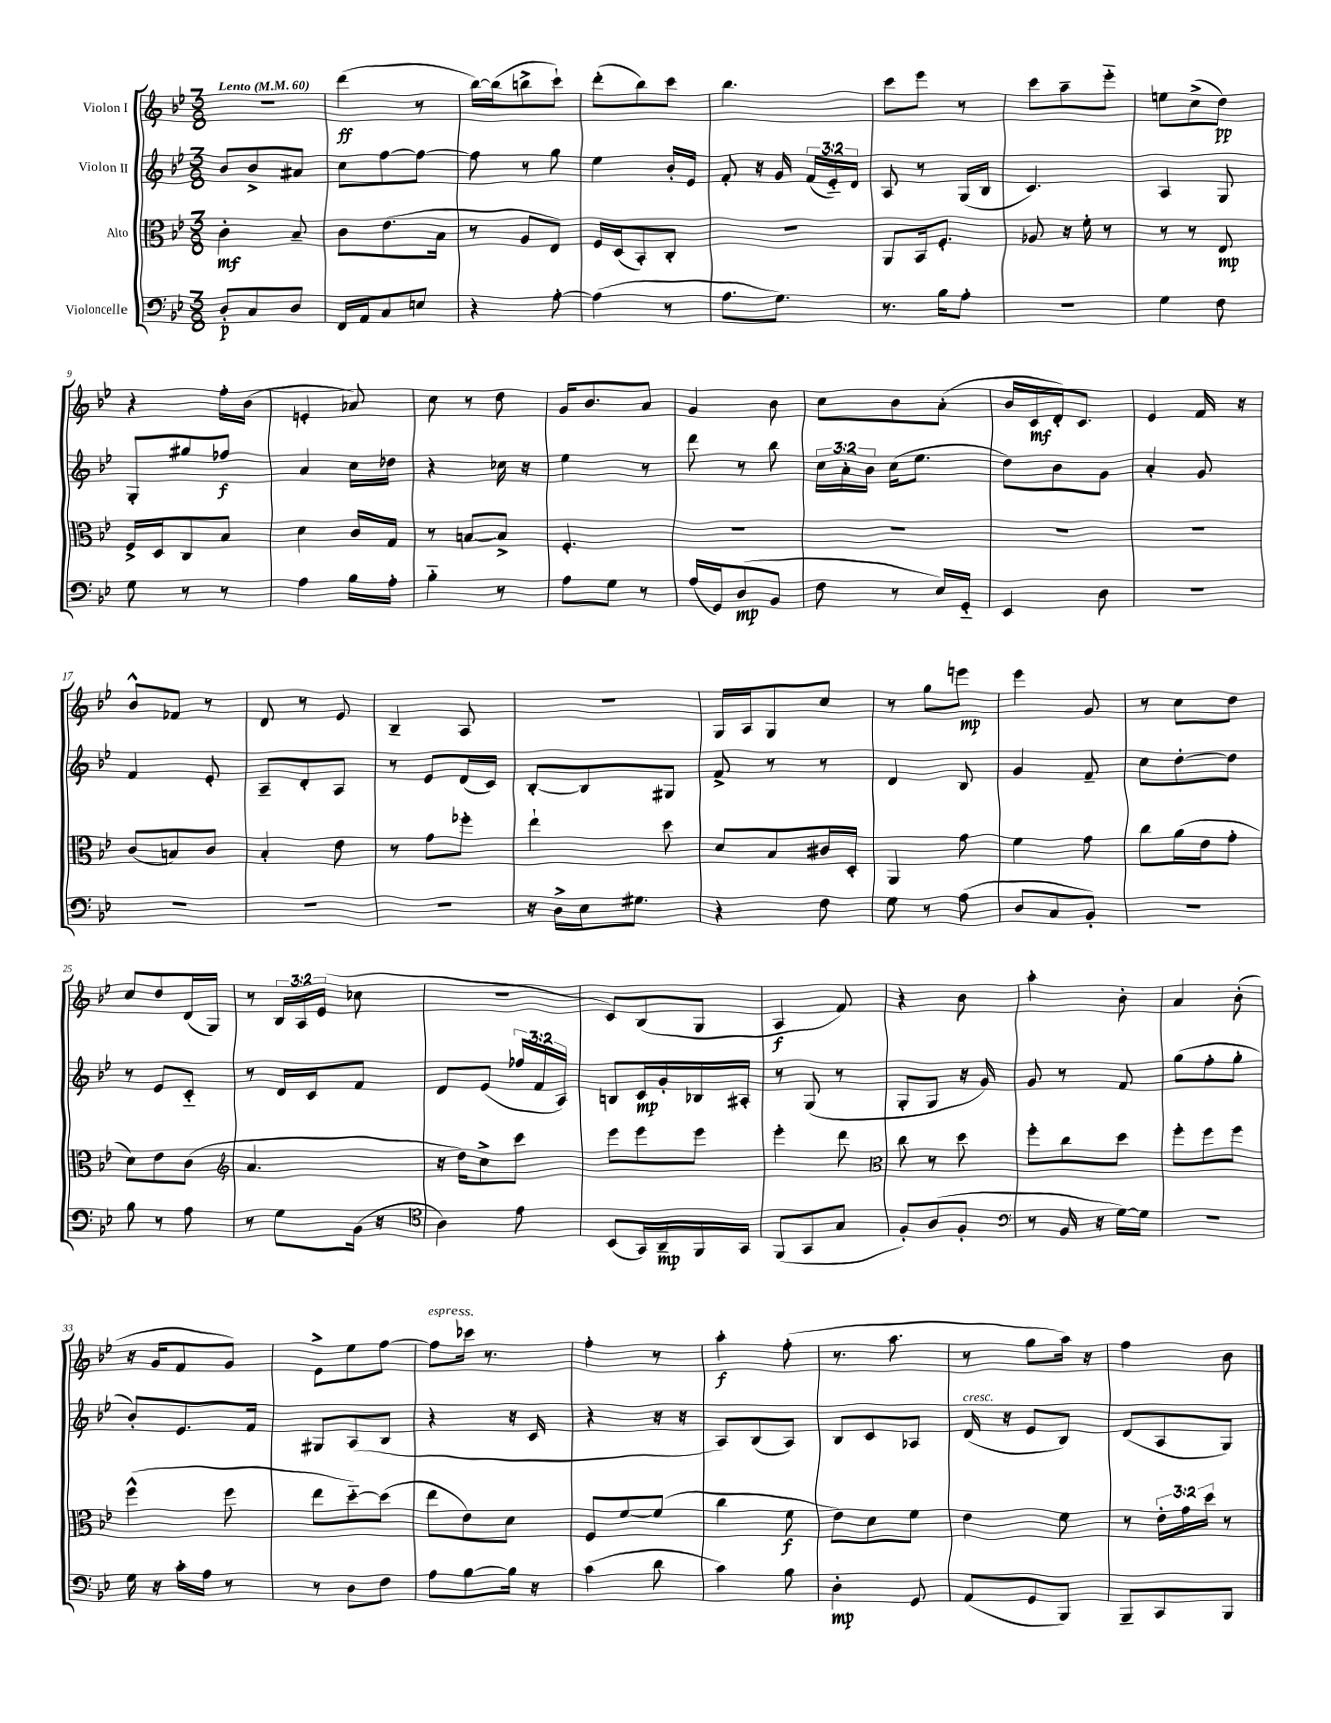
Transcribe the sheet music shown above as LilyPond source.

<<
\new StaffGroup <<
\new Staff = "s0" \with { instrumentName = "Violon I" } {
    \clef treble \key bes \major \numericTimeSignature \time 3/8 \override Staff.TupletNumber.text = #tuplet-number::calc-fraction-text \tempo "Lento" 4 = 60
    \autoBeamOff R4. |
    d'''4\ff( r8 |
    bes''16[~) bes''16( b''8-> c'''8]-!) |
    d'''8[-.( bes''8) c'''8] |
    bes''4. |
    c'''8[ ees'''8] r8 |
    c'''8[ a''8-- ees'''8]-_ |
    e''8[ c''8->( d''8]\pp) |
    r4 f''16[-. bes'16]( |
    e'4-. aes'8) |
    c''8 r8 d''8 |
    g'16[ bes'8. a'8] |
    g'4 bes'8 |
    c''8[ bes'8 a'8]-.( |
    bes'16[ c'16\mf d'16-.) c'8.] |
    ees'4 f'16 r16 |
    bes'8[-^ fes'8] r8 |
    d'8 r8 ees'8 |
    bes4-- a8 |
    R4. |
    g16[ a16 g8 c''8] |
    r8 g''8[ e'''8]\mp |
    ees'''4 g'8 |
    r8 c''8[ d''8] |
    c''8[ d''8 d'16( g16]) |
    r8 \tuplet 3/2 { bes16[ a16 ees'16]( } ces''8 |
    R4. |
    c'8[) bes8( g8] |
    a4\f f'8) |
    r4 bes'8 |
    a''4-. bes'8-. |
    a'4 bes'8-.( |
    r16 g'16[ f'8 g'8]) |
    ees'8[-> ees''8 f''8]~ |
    f''8[^\markup { \italic "espress." } ces'''16] r8. |
    f''4-. r8 |
    a''4-.\f f''8-.( |
    r8. a''8. |
    r8 g''8[ a''16]) r16 |
    f''4 bes'8 \bar "|." |
}
\new Staff = "s1" \with { instrumentName = "Violon II" } {
    \clef treble \key bes \major \numericTimeSignature \time 3/8 \override Staff.TupletNumber.text = #tuplet-number::calc-fraction-text
    \autoBeamOff bes'8[ bes'8-> ais'8] |
    c''8[ f''8~ f''8]~ |
    f''8 r8 g''8 |
    ees''4 bes'16[-. ees'16] |
    f'8-. r16 g'16 \tuplet 3/2 { f'16[( ees'16-_) d'16] } |
    a8 r8 g16[( bes16] |
    c'4.) |
    a4 g8 |
    g8[-. gis''8 fes''8]\f |
    a'4 c''16[ des''16] |
    r4 ces''16 r16 |
    ees''4 r8 |
    d'''8 r8 bes''8 |
    \tuplet 3/2 { c''16[ a'16-. bes'16] } c''16[( ees''8.] |
    d''8[) bes'8 g'8] |
    a'4-. g'8 |
    f'4 ees'8-. |
    a8[-- d'8-. a8] |
    r8 ees'8[ d'16( c'16]) |
    bes8[~-. bes8 gis8] |
    f'8-> r8 r8 |
    d'4 bes8 |
    g'4 f'8-- |
    c''8[ d''8~-. d''8] |
    r8 ees'8[ c'8]-_ |
    r8 d'16[ c'16 f'8] |
    d'8[ ees'8]( \tuplet 3/2 { fes''16[ f'16 a16]) } |
    b8[ c'16\mp g'16-. bes16 ais16]-. |
    r8 g8( r8 |
    g8[-. g8] r16 g'16) |
    g'8 r8 f'8 |
    g''8[( f''8-. g''8]-. |
    bes'8[-.) ees'8. f'16] |
    gis8[ a8( bes8] |
    r4 r16 c'16 |
    r4 r16 r16 |
    a8[) bes8( a8]) |
    bes8[ c'8 aes8] |
    d'16^\markup { \italic "cresc." }( r16 ees'8[ bes8]) |
    d'8[( a8 g8]) \bar "|." |
}
\new Staff = "s2" \with { instrumentName = "Alto" } {
    \clef alto \key bes \major \numericTimeSignature \time 3/8 \override Staff.TupletNumber.text = #tuplet-number::calc-fraction-text
    \autoBeamOff c'4-.\mf bes8-- |
    c'8[ ees'8.( bes16] |
    r8 a8[ ees8]) |
    f16[ d16( bes,8-.) c8]-. |
    R4. |
    a,8[ bes,16 f8.]-. |
    aes8 r16 f'16-. r8 |
    r8 r8 ees8\mp |
    f16[-> d16 c8 bes8] |
    d'4 c'16[ g16] |
    r8 b8[~ b8]-> |
    f4.-. |
    R4. |
    R4. |
    R4. |
    R4. |
    c'8[( b8) c'8] |
    bes4-. ees'8 |
    r8 g'8[ fes''8]-. |
    ees''4-! d''8 |
    d'8[ bes8 cis'16 d16]-. |
    a,4 g'8 |
    f'4 g'8 |
    c''8[ a'16( ees'16 g'8]-. |
    d'8[) ees'8 c'8]( |
    \clef treble a'4. |
    r16 d''16[) c''8-> c'''8] |
    ees'''8[ ees'''8 ees'''8] |
    ees'''4-. d'''8 |
    \clef alto c''8 r8 d''8 |
    f''8[-. c''8 d''8] |
    f''8[-. f''8 f''8] |
    f''4-^( f''8 |
    ees''8[ d''8~-_) d''8]( |
    ees''8[ ees'8) d'8] |
    f8[ f'8~ f'8]( |
    c''4 f'8\f |
    ees'8[) d'8 f'8] |
    ees'4 f'8 |
    r8 \tuplet 3/2 { ees'16[-. g'16 d''16] } r8 \bar "|." |
}
\new Staff = "s3" \with { instrumentName = "Violoncelle" } {
    \clef bass \key bes \major \numericTimeSignature \time 3/8
    \autoBeamOff d8[-.\p c8 d8] |
    f,16[ a,16 c8 e8] |
    r4 a8~-. |
    a4( r8 |
    a8.[ g8.]) |
    r8. bes16[ a8]-. |
    R4. |
    g4 f8 |
    g8 r8 r8 |
    a4 bes16[ a16]-. |
    bes4-_ r8 |
    a8[ g8] r8 |
    a16[( g,16) d8\mp( bes,8] |
    f8 r8 ees16[) g,16]-_ |
    ees,4 d8 |
    R4. |
    R4. |
    R4. |
    R4. |
    r16 d16[-> ees16 gis8.] |
    r4 f8 |
    g8 r8 a8( |
    d8[ c8 bes,8]-.) |
    R4. |
    bes8 r8 a8 |
    r8 g8[ bes,16]( r16 |
    \clef tenor a4) ees'8 |
    bes,8[( g,16) a,16--\mp f,16 g,16] |
    f,8[( g,8 g8] |
    f8[-.) a8( f8]-. |
    \clef bass r8 bes,16 r16 g16[~) g16] |
    R4. |
    g16 r16 c'16[-. a16] r8 |
    r8 d8[ f8] |
    a8[ bes8~ bes16] r16 |
    c'4( d'8 |
    c'4) bes8 |
    d4-.\mp g,8 |
    a,8[( g,8 bes,,8]) |
    bes,,8[-- c,8 bes,,8] \bar "|." |
}
>>
>>
